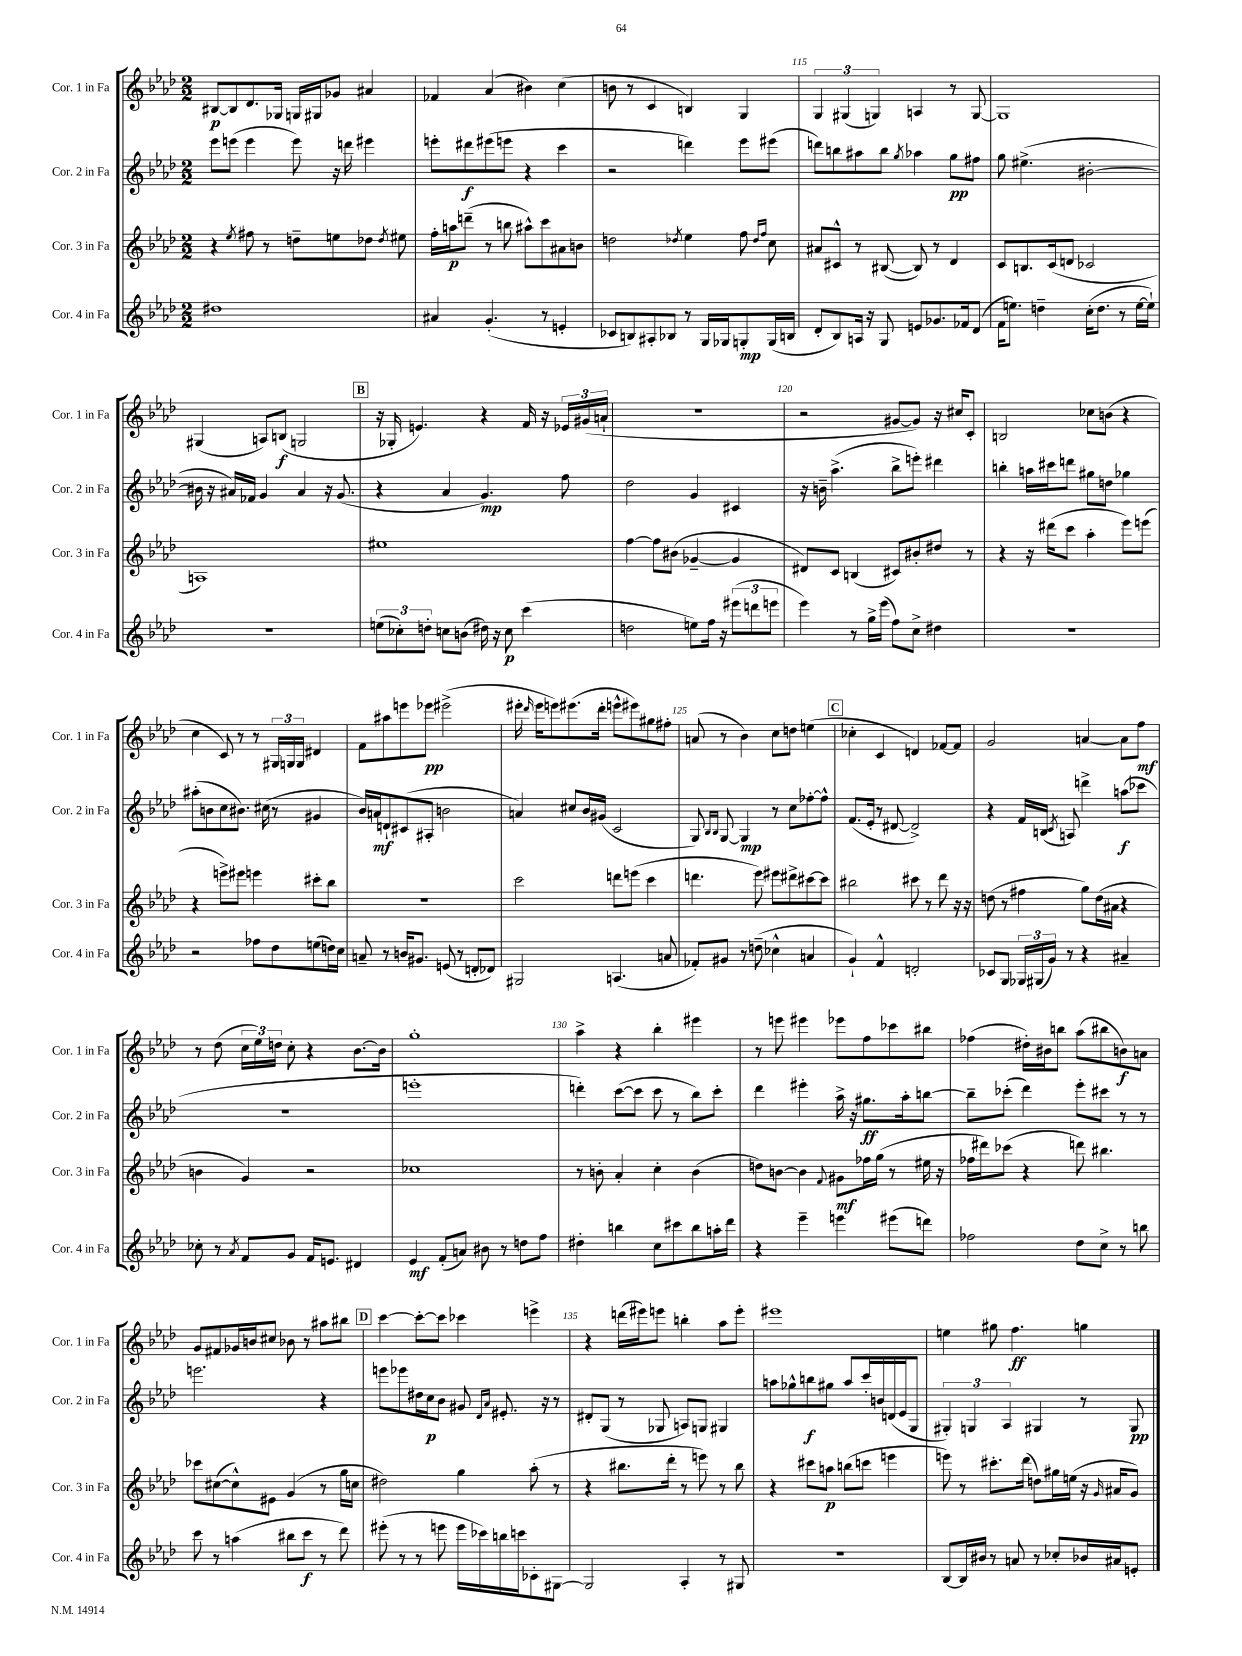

**kern	**kern	**kern	**kern
*staff4	*staff3	*staff2	*staff1
*clefG2	*clefG2	*clefG2	*clefG2
*k[b-e-a-d-]	*k[b-e-a-d-]	*k[b-e-a-d-]	*k[b-e-a-d-]
*M2/2	*M2/2	*M2/2	*M2/2
1dd#	4r	8eee-\L	[8B#/L
.	.	(8eee\J	8B#/]
.	8qee-/	.	.
.	8ff#\	4eee\	8.d-/
.	8r	.	.
.	.	.	16G-/Jk
.	8dd~\L	8eee\)	16G/LL
.	.	.	16G#/J
.	8ee\	16r	8g-/J
.	.	16ddd\	.
.	8dd-\J	4eee#\	4a#/
.	8qdd-/	.	.
.	8ee#\	.	.
=	=	=	=
4a#/	16ff'\LL	8eee'\L	4f-/
.	16aa\J	.	.
.	(8ddd~\J	8ddd#\	.
(4.g'/	8r	(8eee#\	(4a-/
.	8bb\	8eee\J	.
.	8aa#^^\L)	4r	4b#\)
8r	8ccc\	.	.
4e'/	8a#\	4ccc\	(4cc\
.	8b\J	.	.
=	=	=	=
8c-/L	2dd\	2r	8b\
8B/)	.	.	8r
8A#'/	.	.	4c/
8B-/J	.	.	.
.	8qdd-/	.	.
8r	4ee-\	4ddd\)	4B/)
16G/LL	.	.	.
16G-/J	.	.	.
8G'/	8ff\	8eee-\L	4G/
.	16qqdd-/LL	.	.
.	16qqff/JJ	.	.
(16G/L	8cc\	(8eee#\J	.
16B/JJ	.	.	.
=	=	=	=
8d-'/L	8a#/L	8ddd\L)	6G/
8B-/)	8c#^^/J	8bb\	.
.	.	.	(6G#/
16A/Jk	8r	8aa#\	.
16r	.	.	.
.	.	.	6G/)
8G/	([8B#/	8bb\J	.
.	.	8qgg/	.
8e/L	8B#/])	4aa-\	4A/
8.g-/	8r	.	.
.	4d-/	8gg\L	8r
16f-/k	.	.	.
(8d-/J	.	8ff#\J	[8G/
=	=	=	=
16f\LK	8c/L	8gg\	1G]
8.ee\J)	.	.	.
.	8.B/	(4.ee#^\	.
4dd~\	.	.	.
.	(16c/k	.	.
.	8d/J	.	.
(16cc'\LK	2c-/	[2b#'\	.
8.dd\J	.	.	.
8r	.	.	.
[16ee\LL	.	.	.
16ee`\]JJ)	.	.	.
=	=	=	=
1r	1A)	16b#\]	(4G#/
.	.	16r	.
.	.	16a#/LL)	.
.	.	16f-/JJ	.
.	.	4g/	8A/L)
.	.	.	(8B/J
.	.	4a#/	2G/
.	.	16r	.
.	.	(8.g/	.
=	=	=	=
(12ee\L	1ee#	4r	16r
.	.	.	16G-'/
12cc-'\)	.	.	.
.	.	.	4.e/)
12dd'\J	.	.	.
8cc\L	.	4a-/	.
(8b\J	.	.	.
16dd#\)	.	4.g/)	4r
16r	.	.	.
8cc\	.	.	.
(4ccc\	.	.	16f/
.	.	.	16r
.	.	8ff\	24e-/LL
.	.	.	(24g#/
.	.	.	24a`/JJ
=	=	=	=
2dd\	[4ff\	2dd-\	1r
.	8ff\]L	.	.
.	(8b#\J	.	.
8ee\L)	[4g-~/	4g/	.
16ff\Jk	.	.	.
16r	.	.	.
(12eee#\L	4g-/]	4c#/	.
12ddd\	.	.	.
12eee\J	.	.	.
=	=	=	=
4eee-\)	8d#/L)	16r	2r
.	.	16b~\	.
.	8c/J	(4.aa-^\	.
8r	(4B/	.	.
16gg^\LL	.	.	.
(16eee-\JJ	.	.	.
8ff\L)	8c#/L)	8bb-^\L	[8g#/L
8cc^\J	8b#'/	8eee'\J)	8g#/]J)
4dd#\	8dd#/J	4ddd#\	16r
.	.	.	16cc#/LK
.	8r	.	8c'/J
=	=	=	=
1r	4r	4bb'\	2B/
.	16r	16aa\LL	.
.	(16ddd#\LK	16ccc#\J	.
.	8ccc\J	8ddd\J	.
.	4aa-'\	8gg#\L	8cc-\L
.	.	8dd\J	(8b\J
.	8eee-\L)	4gg-\	4r
.	(8eee\J	.	.
=	=	=	=
2r	4r	(8aa#'\L	4cc\
.	.	8b\	.
.	8eee^\L)	8cc\	8c/)
.	8eee#\J	8.b#\J)	8r
8ff-\L	4eee\	.	8r
.	.	(16cc#\	.
8dd-\	.	8r	24G#/LL
.	.	.	24G/
.	.	.	24G/JJ
(8ee\	8ccc#'\L	4g#/	4d#/
16dd\L)	8bb-\J	.	.
16cc\JJ	.	.	.
=	=	=	=
8a~/	1r	16b-/LL)	8f\L
.	.	16a/J	.
8r	.	8d`/	8aa#\
16b/LK	.	(8c#/	8eee\
8.g#/J	.	.	.
.	.	8A#'/J	8eee-\J
(8e/	.	2b\	(2eee#^\
8r	.	.	.
8d'/L	.	.	.
8d-/J)	.	.	.
=	=	=	=
2G#/	2ccc\	4a/)	16eee#'\
.	.	.	16qqddd-/
.	.	.	16eee#\LK
.	.	.	8eee\)
.	.	8cc#/L	(8.eee#\
.	.	16b-/L	.
.	.	(16g#/JJ	16ddd-'\Jk
(4.A/	8ddd\L	2c/	8eee^^\L
.	(8eee\J	.	8eee#\)
.	4ccc\	.	8gg#\
8a/	.	.	8ff#'\J
=	=	=	=
8f-'/L)	4.ddd\	8G/)	(8a/
.	.	16qqB-/LL	.
.	.	16qqB-/JJ	.
8g#/J	.	[8G/	8r
8r	.	4G/]	4b-\)
(8dd~\	8eee-\)	.	.
4cc-^^\	8eee#\L	8r	8cc\L
.	8ddd#^\	8cc\L	8dd\J
4a/	[8ccc#\	[8ff-'\	(4ee\
.	8ccc#\]J	8ff-^^\]J	.
=	=	=	=
4g`/)	2bb#\	(8.f/L	4cc-'\
.	.	16e-'/Jk	.
4f^^/	.	8r	4c/
.	.	[8d#/	.
2d'/	8ccc#\	2d#^/])	4d/)
.	8r	.	.
.	8ddd-\	.	[8f-/L
.	16r	.	8f-/]J
.	16r	.	.
=	=	=	=
8c-/L	(8dd\	4r	2g/
8G/J	8r	.	.
24G-/LL	4ff#\	16f/LL	.
(24G#/	.	.	.
.	.	(16B/JJ	.
24g/JJ)	.	.	.
.	.	8qc/	.
8r	.	8A/)	.
4r	8gg\L)	4ddd^\	[4a/
.	(16dd\L	.	.
.	16a#\JJ	.	.
4a#~/	4r	(8aa\L	8a\]L
.	.	8ccc-\J	8ff\J
=	=	=	=
8cc-'\	4b\	1r	8r
8r	.	.	(8dd-\
8qa-/	.	.	.
8f/L	4g/)	.	24cc\LL
.	.	.	24ee-\)
.	.	.	24dd\JJ
8g/J	.	.	8cc'\
16f/LK	2r	.	4r
8.e/J	.	.	.
4d#/	.	.	[8.b-\L
.	.	.	16b-\]Jk
=	=	=	=
4e-/	1cc-	1eee'	1gg'
(8f'/L	.	.	.
8a/J)	.	.	.
8b#\	.	.	.
8r	.	.	.
8dd\L	.	.	.
8ff\J	.	.	.
=	=	=	=
4dd#'\	8r	4ddd'\)	4aa-^\
.	8b'\	.	.
4bb\	4a-'/	([8ccc\L	4r
.	.	8ccc\]J	.
8cc\L	4cc'\	8ccc\	4bb-'\
8ccc#\	.	8r	.
8bb\	(4b\	8bb-\L)	4eee#\
16aa'\L	.	8ccc'\J	.
16ddd-\JJ	.	.	.
=	=	=	=
4r	8dd\L)	4ddd-\	8r
.	[8b\J	.	8eee\
4eee-~\	4b\]	4eee#'\	4eee#\
.	8qqf/	.	.
4eee\	8g#\L	16aa-^\	8eee-\L
.	.	16r	.
.	16ff-\L	8.gg#\L	8ff\
.	(16gg\JJ	.	.
(8eee#\L	8r	.	8ccc-\
.	.	16aa-'\k	.
8ddd\J)	16ee#\	[8bb\J	8bb#\J
.	16r	.	.
=	=	=	=
2ff-\	16ff-\LL	8bb~\]L	(4ff-\
.	16ddd#\J)	.	.
.	(8ccc-\J	(8ccc-'\J	.
.	4r	4ddd-\)	16dd#'\LL)
.	.	.	16b#\J
.	.	.	8bb\J
8dd-\L	8ddd\)	8eee-'\L	(8aa-\L
8cc^\J	4.bb#\	8ccc#\J	8bb#\
8r	.	8r	8b\)
8bb\	.	8r	8a\J
=	=	=	=
8ccc\	8ccc-\L	2.eee\	8g/L
8r	([8cc#\	.	8f#/
(4aa\	8cc#^^\])	.	16g-/L
.	.	.	16b/J
.	8e#\J	.	8cc#/J
8bb#\L	(4g/	.	8b-\
8ccc\J	.	.	8r
8r	8r	4r	8aa#\L
8ddd-\)	16gg\LL	.	8bb#\J
.	16cc\JJ	.	.
=	=	=	=
(8eee#'\	2dd#\)	8eee\L	[4ccc\
8r	.	8eee-\	.
8r	.	16dd#\L	8ccc'\_L
.	.	16cc\J	.
8eee\	.	8b-\J	8ccc\]J
16eee\LL	4gg\	8g#/	4ccc-\
16ccc-\)	.	.	.
.	.	16qqd-/LL	.
.	.	16qqa-/JJ	.
16bb\	.	8.e#'/	.
16ccc\J	.	.	.
8c-'\	(8aa-'\	.	4eee^\
.	.	16r	.
[8G#\J	8r	8r	.
=	=	=	=
2G#/]	4r	8d#'/L	4r
.	.	(8G/J	.
.	8.bb#\L	8r	(16ddd\LL
.	.	.	16eee#\J)
.	.	8G-/	8eee\J
.	16ddd-'\Jk	.	.
4A-'/	8r	8A/L)	4bb'\
.	8eee\)	8G/J	.
8r	8r	4G#/	8aa-\L
8G#/	8bb#\	.	8eee'\J
=	=	=	=
1r	4r	8aa\L	1eee#
.	.	8gg-^^\	.
.	8ccc#\L	8bb\	.
.	8aa\J	8gg#\J	.
.	(8bb\L	8aa/L	.
.	8ccc\J	16ccc'/L	.
.	.	16b/	.
.	4eee\	(16d/	.
.	.	16e-/J	.
.	.	8G/J	.
=	=	=	=
[8B-/L	8eee\)	6G#'/)	4ee\
16B-/]L	8r	.	.
.	.	6G/	.
16b#/JJ	.	.	.
8r	8.ccc#'\L	.	8gg#\
.	.	6A-/	.
8a/	.	.	4.ff\
.	(16ddd-\Jk	.	.
8r	8dd\L)	4G#/	.
8cc-'/L	16gg#\L	.	.
.	(16ee\JJ	.	.
16b-/L	16r	8r	4gg\
.	16qqg/	.	.
16a#/J	16a#/LK	.	.
8e'/J	8g/J)	8G#/	.
==	==	==	==
*-	*-	*-	*-
